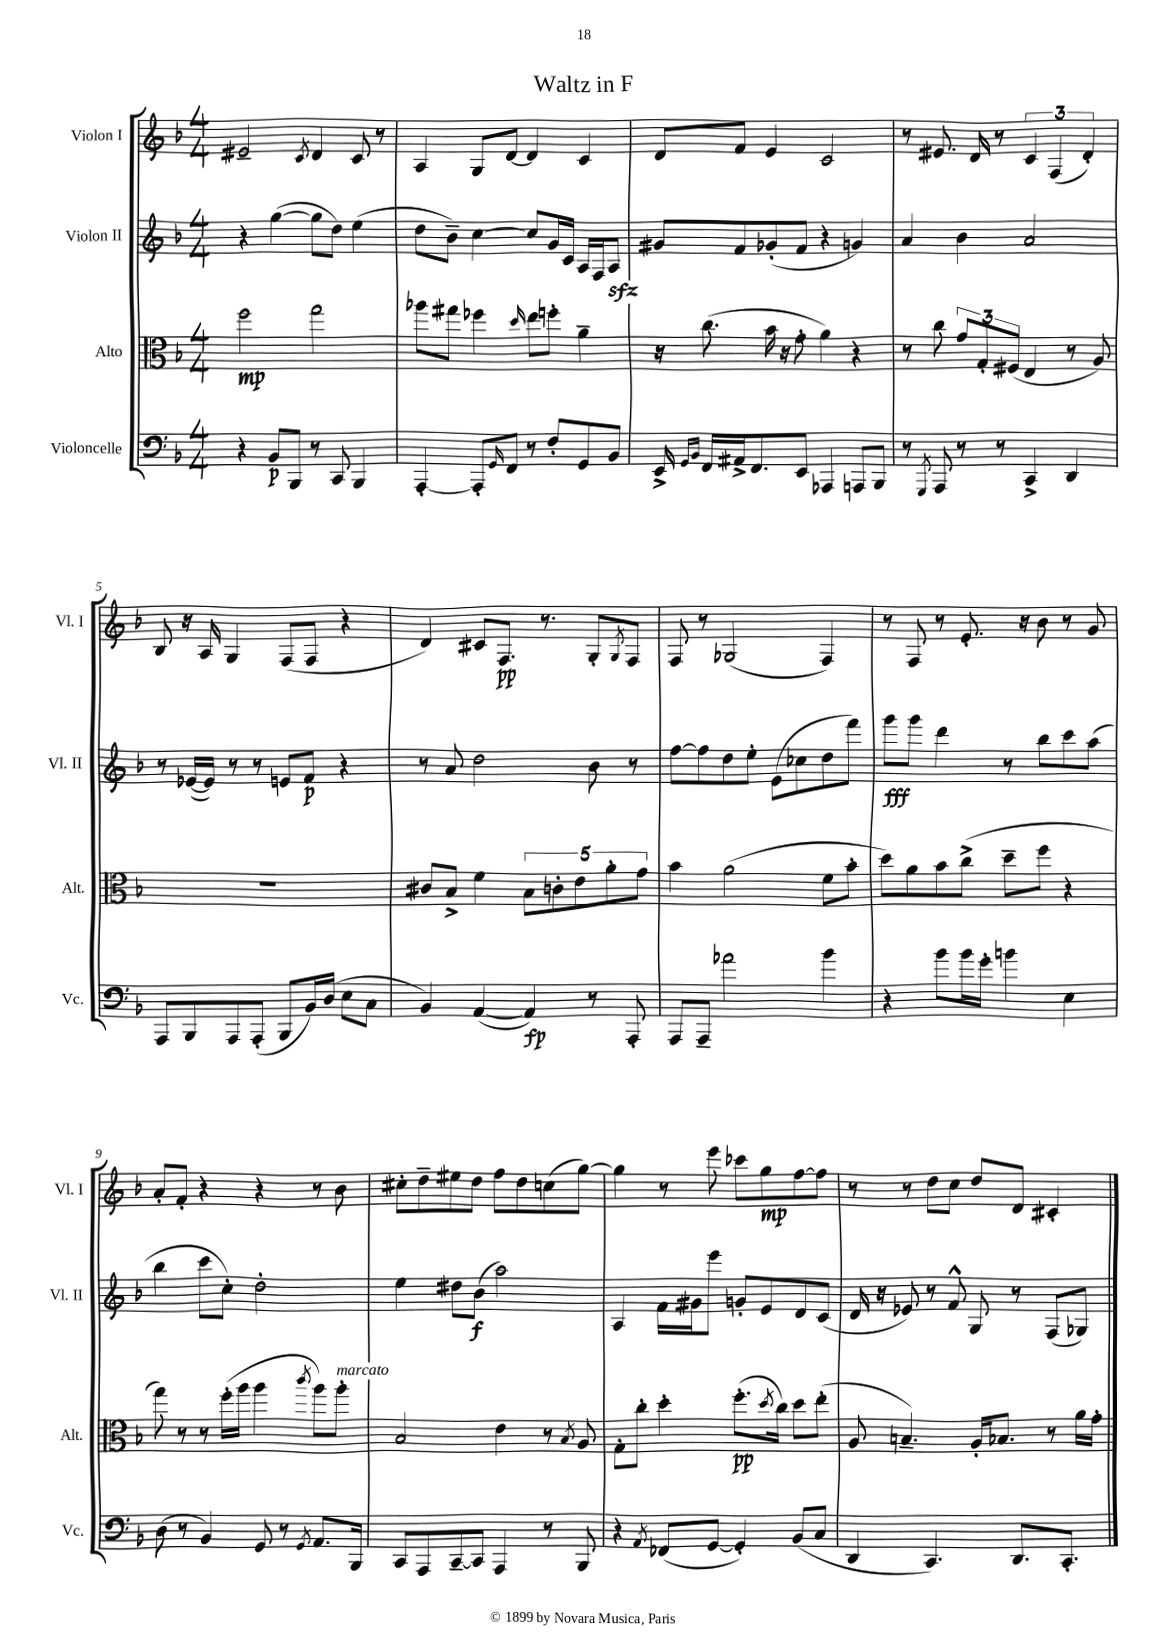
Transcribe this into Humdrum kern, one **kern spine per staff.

**kern	**kern	**kern	**kern
*staff4	*staff3	*staff2	*staff1
*clefF4	*clefC3	*clefG2	*clefG2
*k[b-]	*k[b-]	*k[b-]	*k[b-]
*M4/4	*M4/4	*M4/4	*M4/4
4r	2ff\	4r	2e#~/
8BB-/L	.	([4gg\	.
8BBB-/J	.	.	.
.	.	.	8qc/
8r	2gg\	8gg\]L	4d/
8CC/	.	8dd\J)	.
4BBB-/	.	(4ee\	8c/
.	.	.	8r
=	=	=	=
[4AAA'/	8aa-\L	8dd\L	4A/
.	8gg#\J	8b-~\J)	.
8AAA'/]L	4ff-\	[4cc\	8G/L
16qqGG/	.	.	.
8FF/J	.	.	[8d/J
.	16qqdd/	.	.
8r	8ee\L	8cc/]L	4d/]
8F'/L	8ff'\J	16g/L	.
.	.	16c/JJ	.
8GG/	4a~\	16A/LL	4c/
.	.	16F/J	.
8BB-/J	.	8A/J	.
=	=	=	=
16EE^/	16r	8g#/L	8d/L
16qqGG/LL	.	.	.
16qqBB-/JJ	.	.	.
16FF/LL	(8.cc\	.	.
16AA#^/J	.	8f/	8f/J
8.FF/	.	.	.
.	16b-\	(8g-'/	4e/
.	16r	.	.
8EE/J	8g'\	8f/J	.
4AAA-/	4a\)	4r	2c/
8AAA/L	4r	4g/)	.
8BBB-/J	.	.	.
=	=	=	=
8r	8r	4a/	8r
8qGGG/	.	.	.
8AAA/	8cc\	.	8.e#/
8r	12g/L	4b-\	.
.	.	.	16d/
.	12G'/	.	.
8r	.	.	8r
.	(12F#/J	.	.
4CC^/	4E/	2a/	6c/
.	.	.	(6F/
4DD/	8r	.	.
.	.	.	6d'/)
.	8A/)	.	.
=	=	=	=
8AAA/L	1r	8r	8B-/
8BBB-/	.	([16e-/LL	16r
.	.	16e-/]JJ)	16A/
8AAA/	.	8r	4G/
(8AAA'/J	.	8r	.
8BBB-/L	.	8e/L	(8F/L
16BB-/L)	.	8f/J	8F/J
(16D/JJ	.	.	.
8E\L	.	4r	4r
8C\J	.	.	.
=	=	=	=
4BB-/)	8c#/L	8r	4d/)
.	8B-^/J	8a/	.
([4AA/	4f\	2dd\	8c#/L
.	.	.	8.F/J
4AA/])	10B-\L	.	.
.	.	.	8.r
.	10c'\	.	.
.	10e\	.	.
8r	.	8b-\	8G'/L
.	10a'\	.	.
.	.	.	8qG/
8AAA'/	.	8r	8F/J
.	10g\J	.	.
=	=	=	=
8AAA/L	4b-\	[8ff\L	8F/
8AAA~/J	.	8ff\]	8r
2a-\	(2a\	8dd\	(2G-/
.	.	8ee'\J	.
.	.	(8e\L	.
.	.	8cc-\	.
4b-\	8f\L	8dd\	4F/)
.	8b-'\J	8fff\J)	.
=	=	=	=
4r	8dd\L)	8ggg\L	8r
.	8a\	8ggg\J	8F/
8b-\L	8b-\	4ddd\	8r
16b-\L	(8cc^\J	.	8.e'/
16g'\JJ	.	.	.
4b\	8dd~\L	8r	.
.	.	.	16r
.	8ff\J	8bb-\L	8b-\
4E\	4r	8ccc\	8r
.	.	(8aa\J	8g/
=	=	=	=
(8D\	8gg\)	4bb-\	8a'/L
8r	8r	.	8f'/J
4BB-/)	8r	8ccc\L	4r
.	(16ff'\LL	8cc'\J)	.
.	16aa\JJ	.	.
8GG/	4aa\	2dd'\	4r
8r	.	.	.
8qGG/	8qccc/	.	.
8.AA/L	8aa\L)	.	8r
.	8aa'\J	.	8b-\
16BBB-/Jk	.	.	.
=	=	=	=
8CC/L	2B-/	4ee\	8cc#'\L
8AAA/	.	.	8dd~\
[8CC~/	.	8dd#\L	8ee#\
8CC/]J	.	(8b-\J	8dd\J
4AAA/	4e\	2aa\)	8ff\L
.	.	.	8dd\
8r	8r	.	(8cc\
.	8qB-/	.	.
8BBB-/	8A/	.	[8gg\J)
=	=	=	=
4r	8G'\L	4A/	4gg\]
.	8cc'\J	.	.
8qAA/	.	.	.
(8FF-/L	4dd'\	16f\LL	8r
.	.	16g#\J	.
[8GG/J	.	8eee\J	8eee\
4GG'/])	(8.ff'\L	8g'/L	8ccc-\L
.	.	8e/	8gg\
.	8qdd/	.	.
.	16cc\Jk)	.	.
(8BB-/L	8dd\L	8d/	[8ff\
8C/J	(8ee'\J	(8c/J	8ff\]J
=	=	=	=
4DD/	8A/	16d/	8r
.	.	16r	.
.	4.B~/)	8e-/)	8r
4.CC/)	.	8r	8dd\L
.	.	8f^^/	8cc\J
.	16A'/LK	8G/	8dd/L
.	8.B-/J	.	.
8.DD/L	.	8r	8d/J
.	8r	(8F/L	4c#'/
8.CC'/J	.	.	.
.	16a\LL	8G-/J)	.
.	16g'\JJ	.	.
==	==	==	==
*-	*-	*-	*-
